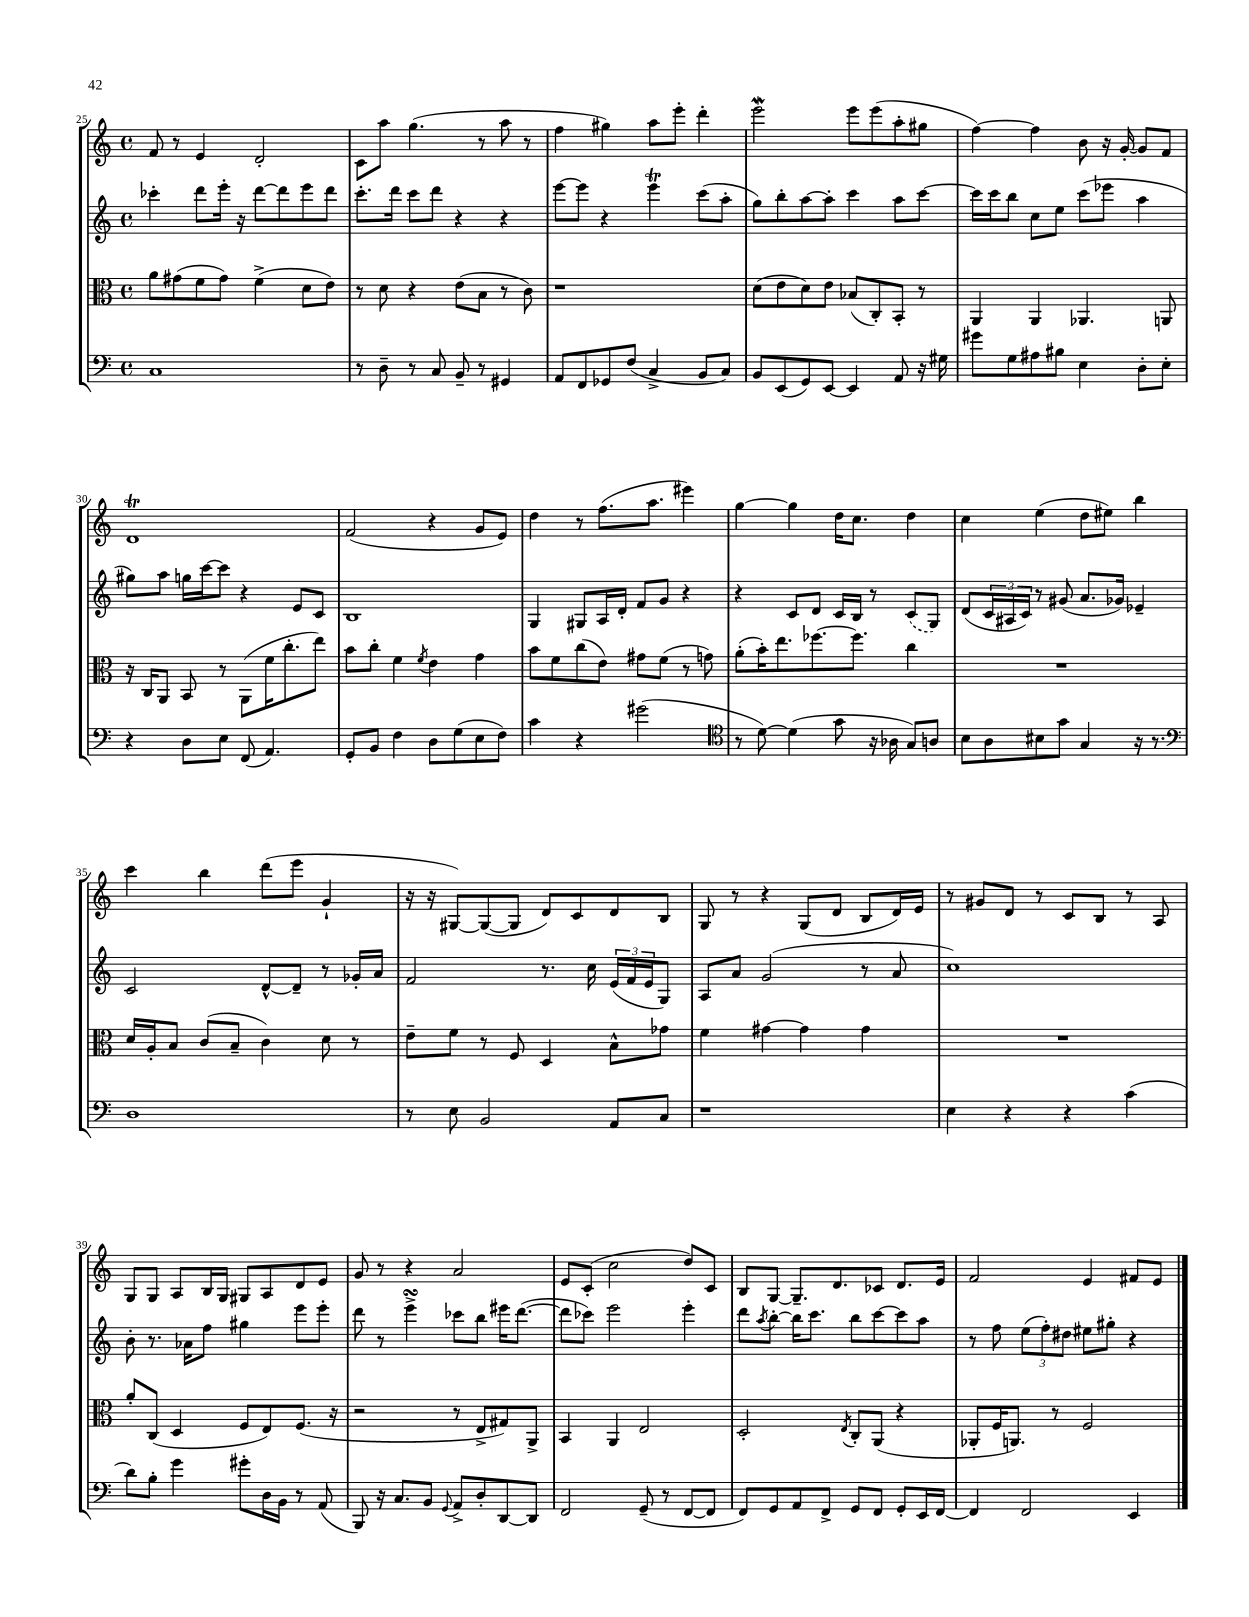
<<
\new StaffGroup <<
\new Staff = "s0" {
    \clef treble \key c \major \defaultTimeSignature \time 4/4
    f'8 r8 e'4 d'2-. |
    c'8 a''8 g''4.( r8 a''8 r8 |
    f''4 gis''4) a''8 e'''8-. d'''4-. |
    e'''2\mordent e'''8 e'''8( a''8-. gis''8 |
    f''4~) f''4 b'8 r16 g'16~-. g'8 f'8 |
    d'1\trill |
    f'2( r4 g'8 e'8) |
    d''4 r8 f''8.( a''8. eis'''4) |
    g''4~ g''4 d''16 c''8. d''4 |
    c''4 e''4( d''8 eis''8) b''4 |
    c'''4 b''4 d'''8( e'''8 g'4-! |
    r16 r16 gis8~) gis8~( gis8 d'8) c'8 d'8 b8 |
    g8 r8 r4 g8( d'8 b8 d'16) e'16 |
    r8 gis'8 d'8 r8 c'8 b8 r8 a8 |
    g8 g8 a8 b16 g16 gis8 a8 d'8 e'8 |
    g'8 r8 r4 a'2 |
    e'8 c'8-.( c''2 d''8) c'8 |
    b8 g8~ g8.-- d'8. ces'8 d'8. e'16 |
    f'2 e'4 fis'8 e'8 \bar "|." |
}
\new Staff = "s1" {
    \clef treble \key c \major \defaultTimeSignature \time 4/4
    ces'''4-. d'''8 e'''16-. r16 d'''8~ d'''8 e'''8 d'''8 |
    c'''8.-. d'''16 c'''8 d'''8 r4 r4 |
    e'''8~ e'''8 r4 e'''4\trill c'''8( a''8-. |
    g''8) b''8-. a''8~ a''8-. c'''4 a''8 c'''8~ |
    c'''16 c'''16 b''8 c''8 e''8 c'''8( ees'''8 a''4 |
    gis''8) a''8 g''16 c'''16~ c'''8 r4 e'8 c'8 |
    b1 |
    g4 gis8 a16 d'16-. f'8 g'8 r4 |
    r4 c'8 d'8 c'16 b16 r8 \once \slurDashed c'8( g8) |
    d'8( \tuplet 3/2 { c'16 ais16 c'16) } r8 gis'8( a'8. ges'16) ees'4-- |
    c'2 d'8~-^ d'8-- r8 ges'16-. a'16 |
    f'2 r8. c''16 \tuplet 3/2 { e'16( f'16 e'16 } g8) |
    a8 a'8 g'2( r8 a'8 |
    c''1) |
    b'8-. r8. aes'16 f''8 gis''4 e'''8 e'''8-. |
    d'''8 r8 e'''4->\turn ces'''8 b''8 eis'''16 d'''8.~( |
    d'''8 ces'''8) e'''2 e'''4-. |
    d'''8 \acciaccatura { a''8 } b''8~-. b''16 c'''8. b''8 c'''8~ c'''8 a''8 |
    r8 f''8 \tuplet 3/2 { e''8( f''8-.) dis''8 } eis''8 gis''8-. r4 \bar "|." |
}
\new Staff = "s2" {
    \clef alto \key c \major \defaultTimeSignature \time 4/4
    a'8 gis'8( f'8 gis'8) f'4->( d'8 e'8) |
    r8 d'8 r4 e'8( b8 r8 c'8) |
    r1 |
    d'8( e'8 d'8) e'8 bes8( c8-.) b,8-. r8 |
    a,4 a,4 aes,4. a,8 |
    r16 c16 a,8 b,8 r8 a,8( f'16 c''8.-. e''8) |
    b'8 c''8-. f'4 \acciaccatura { f'8 } e'4 g'4 |
    b'8 f'8 c''8( e'8) gis'8 f'8( r8 g'8) |
    a'8-.( b'16-.) e''8. fes''8.~ fes''8. c''4 |
    R1 |
    d'16 a16-. b8 c'8( b8-- c'4) d'8 r8 |
    e'8-- f'8 r8 f8 d4 b8-^ ges'8 |
    f'4 gis'4~ gis'4 gis'4 |
    R1 |
    a'8-. c8( d4 f8 e8) f8.( r16 |
    r2 r8 e8-> gis8) a,8-> |
    b,4 a,4 e2 |
    d2-. \acciaccatura { e8 } c8-. a,8( r4 |
    aes,8-. f16 a,8.) r8 f2 \bar "|." |
}
\new Staff = "s3" {
    \clef bass \key c \major \defaultTimeSignature \time 4/4
    c1 |
    r8 d8-- r8 c8 b,8-- r8 gis,4 |
    a,8 f,8 ges,8 f8( c4-> b,8 c8) |
    b,8 e,8( g,8) e,8~ e,4 a,8 r16 gis16 |
    gis'8 g8 ais8 bis8 e4 d8-. e8-. |
    r4 d8 e8 f,8( a,4.) |
    g,8-. b,8 f4 d8 g8( e8 f8) |
    c'4 r4 gis'2( |
    \clef tenor r8 d'8~) d'4( g'8 r16 aes16 g8) a8 |
    b8 a8 bis8 g'8 g4 r16 r8. |
    \clef bass d1 |
    r8 e8 b,2 a,8 c8 |
    r1 |
    e4 r4 r4 c'4( |
    d'8) b8-. g'4 gis'8-. d16 b,16 r8 a,8( |
    b,,8) r16 c8. b,8 \appoggiatura { g,8 } a,8-> d8-. d,8~ d,8 |
    f,2 g,8--( r8 f,8~ f,8 |
    f,8) g,8 a,8 f,8-> g,8 f,8 g,8-. e,16 f,16~ |
    f,4 f,2 e,4 \bar "|." |
}
>>
>>
\layout { \context { \Score currentBarNumber = #25 } }
